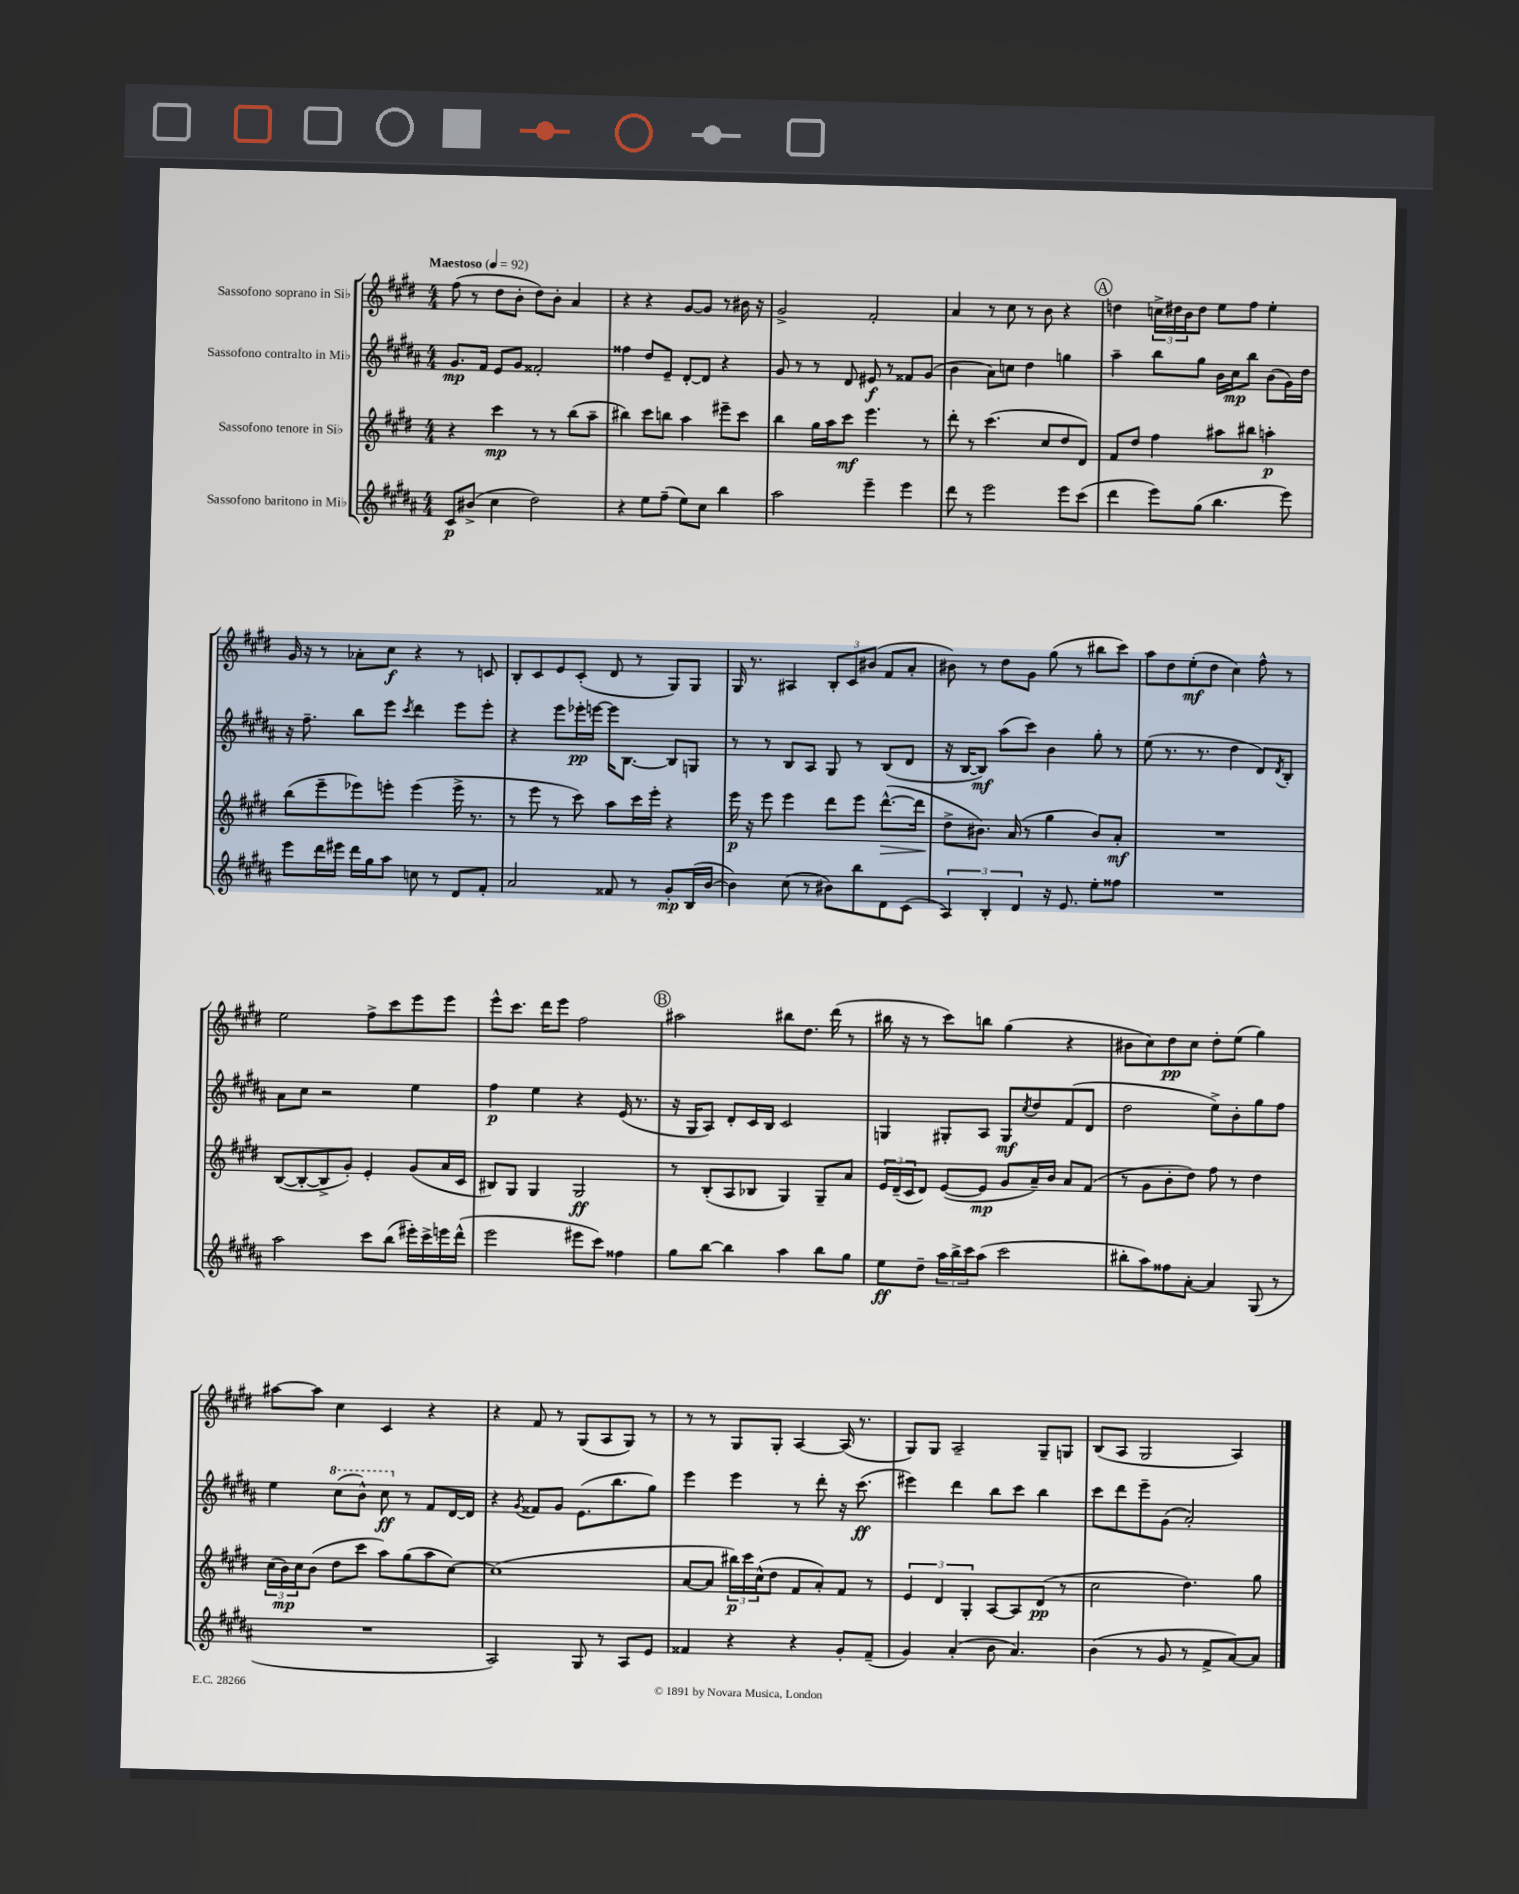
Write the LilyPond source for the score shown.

<<
\new StaffGroup <<
\new Staff = "s0" \with { instrumentName = "Sassofono soprano in Sib" } {
    \clef treble \key e \major \numericTimeSignature \time 4/4 \tempo "Maestoso" 4 = 92
    fis''8( r8 dis''8 b'8-. dis''8) b'8-. a'4 |
    r4 r4 gis'8~ gis'8 r8 bis'16 r16 |
    gis'2-> fis'2-. |
    a'4 r8 cis''8 r8 b'8 r4 |
    \mark \markup { \circle "A" } d''4 \tuplet 3/2 { c''16-> dis''16 b'16 } dis''8 e''8 fis''8 e''4-. |
    gis'16 r16 r8 aes'8-. cis''8\f r4 r8 c'8 |
    b8-. cis'8 e'8 cis'8-.( dis'8 r8 gis8) gis8 |
    gis16 r8. ais4 \tuplet 3/2 { b8-. cis'8 bis'8( } fis'8 a'8-. |
    bis'8) r8 dis''8 gis'8 gis''8( r8 bis''8 cis'''8) |
    a''8 dis''8 e''8-.\mf( dis''8 cis''4) fis''8-^ r8 |
    e''2 fis''8-> cis'''8 e'''8 e'''8 |
    e'''8-^ cis'''8. dis'''16 e'''8 fis''2 |
    \mark \markup { \circle "B" } ais''2 bis''8 dis''8. dis'''16( r8 |
    bis''16 r16 r8 cis'''8) b''8 gis''4( r4 |
    bis'8 cis''8) dis''8\pp cis''8 dis''8-. e''8( gis''4) |
    ais''8~ ais''8 cis''4 cis'4 r4 |
    r4 fis'8 r8 gis8( a8 gis8) r8 |
    r8 r8 gis8 gis8-. a4~ a16( r8. |
    gis8) gis8 a2-- gis8-- g8 |
    b8( a8 gis2 a4) \bar "|." |
}
\new Staff = "s1" \with { instrumentName = "Sassofono contralto in Mib" } {
    \clef treble \key b \major \numericTimeSignature \time 4/4
    gis'8.\mp fis'16 e'8 gis'8 fisis'2-. |
    fisis''4 dis''8 e'8-- dis'8~-. dis'8 r4 |
    gis'8 r8 r8 dis'8 eis'8\f r8 fisis'8 gis'8( |
    b'4 ais'8) c''8 dis''4 g''4 |
    \mark \markup { \circle "A" } ais''4-- b''8 gis''8 b'16 cis''16\mp b''8 b'8( gis'16) dis''16 |
    r16 fis''8.-- b''8 e'''8 \acciaccatura { cis'''8 } dis'''4 e'''8 e'''8-. |
    r4 e'''8 ees'''16-.\pp e'''16~ e'''16 b8.~ b8 g8 |
    r8 r8 b8 ais8 gis8 r8 b8( dis'8 |
    r16 b16~ b8\mf) ais''8( cis'''8) b'4 gis''8-. r8 |
    e''8( r8. r8. dis''4 dis'8) \acciaccatura { dis'8 } b8-. |
    ais'8 cis''8 r2 e''4 |
    fis''4\p e''4 r4 e'16( r8. |
    \mark \markup { \circle "B" } r16 gis16 ais8) dis'8-. cis'16 b16 cis'2 |
    g4 gis8-. ais8 gis8\mf \acciaccatura { cis''8 } dis''8 fis'8( dis'8 |
    dis''2 e''8->) b'8-. gis''8 fis''8 |
    e''4 \ottava #1 cis'''8( b''8-^) cis'''8\ff \ottava #0 r8 fis'8 dis'16~ dis'16 |
    r4 \acciaccatura { gis'8 } fisis'8 gis'8 e'8.( b''8. gis''8) |
    e'''4 e'''4 r8 dis'''8-. r16 cis'''8.\ff( |
    eis'''4) dis'''4 b''8 cis'''8 b''4 |
    cis'''8 dis'''8 e'''8-- gis'8( ais'2-.) \bar "|." |
}
\new Staff = "s2" \with { instrumentName = "Sassofono tenore in Sib" } {
    \clef treble \key e \major \numericTimeSignature \time 4/4
    r4 cis'''4\mp r8 r8 b''8( a''8-- |
    bis''4) cis'''8 b''8 a''4 eis'''8-- cis'''8 |
    b''4 gis''16 a''16 cis'''8\mf e'''4. r8 |
    dis'''8-. r8 cis'''4.( cis''8 dis''8 dis'8) |
    \mark \markup { \circle "A" } fis'8 dis''8 fis''4 ais''8 bis''8 a''4-.\p |
    b''8( e'''8-- ees'''8) e'''8-. e'''4( e'''16-> r8. |
    r8 e'''8 r8 cis'''8) a''8 cis'''16 e'''16-. r4 |
    e'''16\p r16 e'''8 e'''4 dis'''8 e'''8 dis'''8.~-^\>( dis'''16 |
    dis''8->\! bis'8.) a'16( r8 gis''4 bis'8) a'8-.\mf |
    R1 |
    b8~( b8~-. b8-> gis'8-.) e'4-. gis'8( a'16 cis'16 |
    bis8) gis8 gis4 gis2\ff |
    \mark \markup { \circle "B" } r8 b8-.( a8 bes8 gis4) gis8-- a'8 |
    \tuplet 3/2 { e'16 dis'16--( cis'16 } dis'8) e'8~( e'8\mp gis'8 a'16--) b'16 a'8 fis'8( |
    r8 gis'8 b'8-. dis''8) fis''8 r8 dis''4 |
    \tuplet 3/2 { cis''16( b'16\mp) cis''16 } b'8( dis''8 cis'''8 a''8) gis''8( a''8 cis''8~) |
    cis''1( |
    a'8~ a'8 \tuplet 3/2 { bis''16\p) cis'''16 cis''16-^( } dis''8 fis'8 a'8-.) fis'8 r8 |
    \tuplet 3/2 { e'4 dis'4 gis4-. } a8~ a8 dis'8\pp( r8 |
    cis''2 dis''4.) gis''8 \bar "|." |
}
\new Staff = "s3" \with { instrumentName = "Sassofono baritono in Mib" } {
    \clef treble \key b \major \numericTimeSignature \time 4/4
    cis'8\p bis'8->( cis''4 dis''2) |
    r4 e''8 fis''8--( e''8) cis''8 b''4 |
    ais''2 e'''4-- e'''4 |
    dis'''8 r8 e'''2 e'''8 cis'''8( |
    \mark \markup { \circle "A" } dis'''4 e'''8) gis''8( b''4. e'''8) |
    e'''8 dis'''16 eis'''16 dis'''16 gis''16 ais''8 c''8 r8 dis'8 fis'8-. |
    ais'2 fisis'8 r8 gis'8-.\mp b16( b'16~ |
    b'4) cis''8( r8 bis'8) b''8 dis'8 cis'8( |
    \tuplet 3/2 { ais4) b4-. dis'4 } r16 e'8. e''8-. fisis''8 |
    R1 |
    ais''2 cis'''8 b''8( eis'''16-.) cis'''16-> e'''16 dis'''16-^( |
    e'''2 eis'''8 cis'''8) fisis''4 |
    \mark \markup { \circle "B" } gis''8 b''8~ b''4 ais''4 b''8 gis''8 |
    e''8\ff dis''8-- \tuplet 3/2 { ais''16 b''16-> cis'''16 } ais''8( cis'''2 |
    bis''8-. ais''8) fisis''8 ais'8~-. ais'4 gis8( r8 |
    R1 |
    ais2) gis8 r8 ais8 e'8 |
    fisis'4 r4 r4 gis'8-. fisis'8--( |
    gis'4) ais'4-.( b'8 ais'4.) |
    b'4( r8 gis'8 r8 fis'8-> ais'8~) ais'8 \bar "|." |
}
>>
>>
\layout { \context { \Score \remove "Bar_number_engraver" } }
